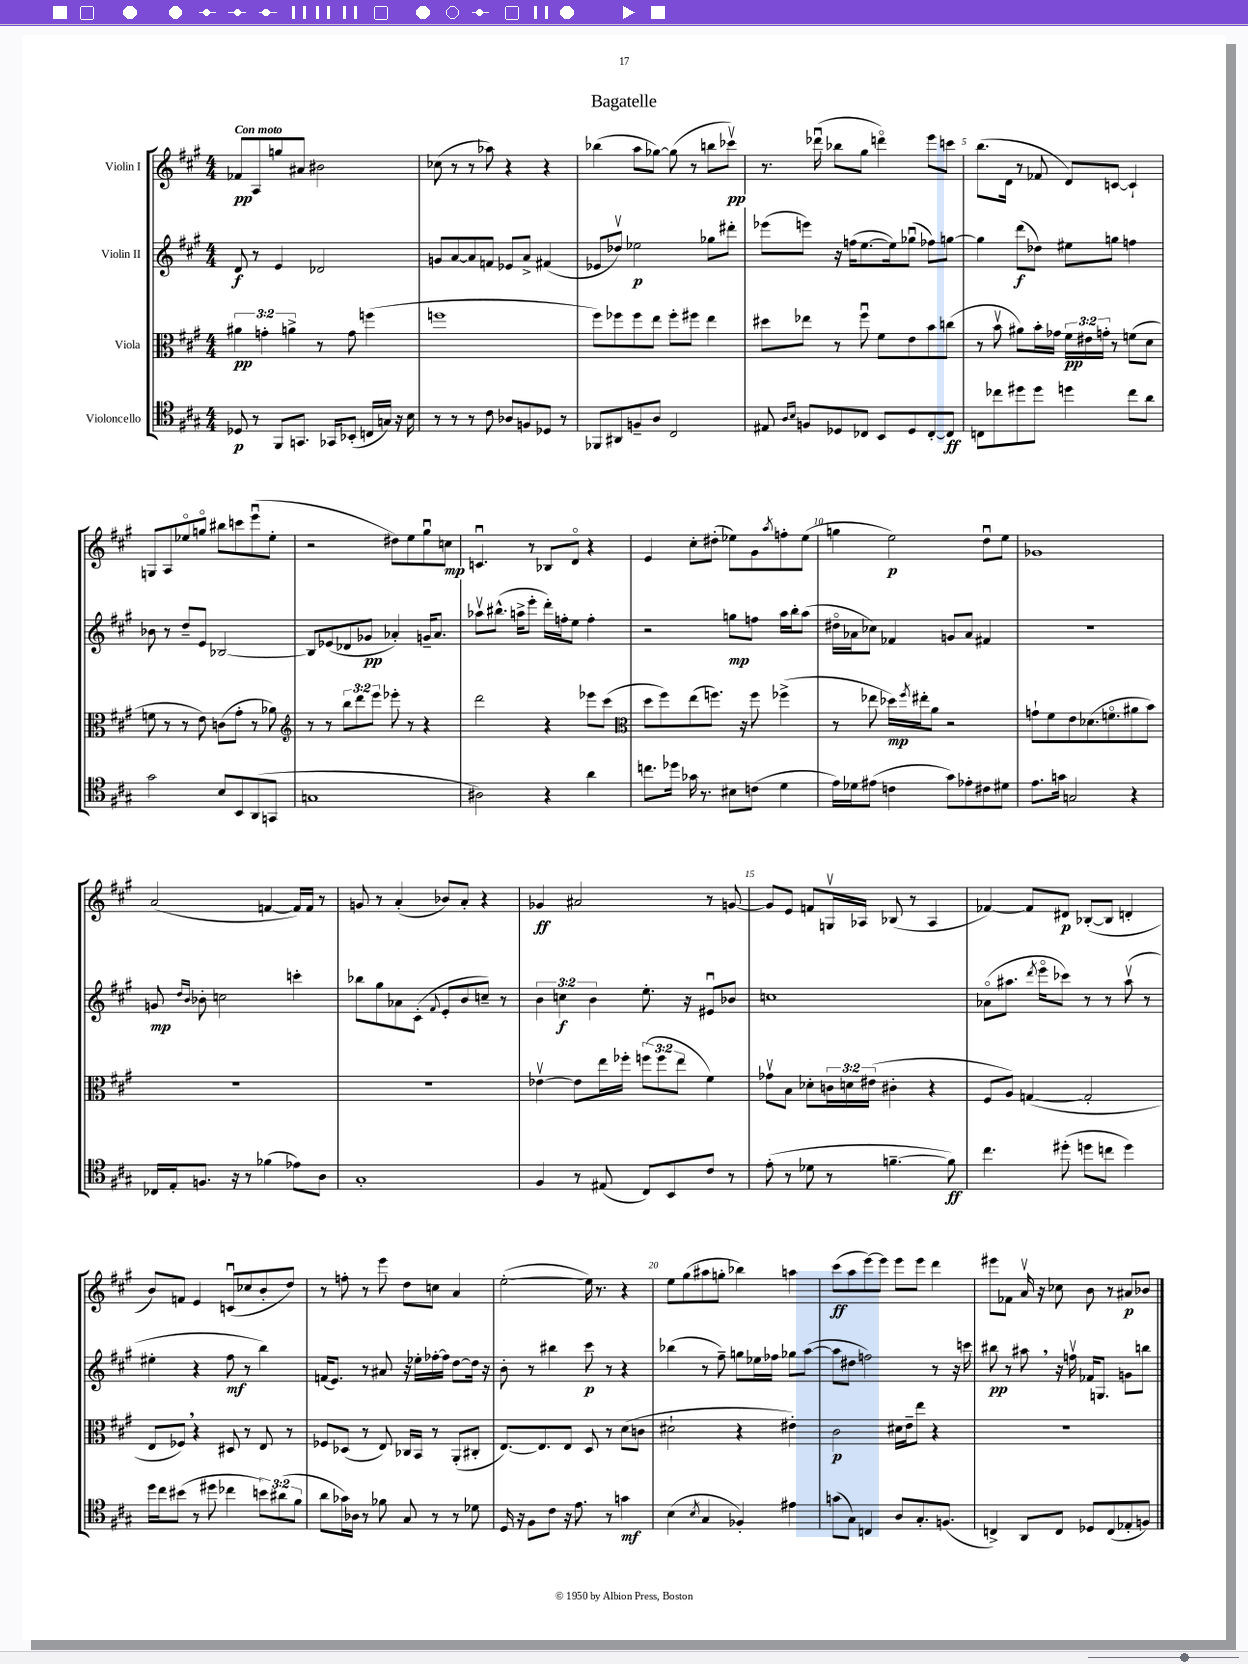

**kern	**kern	**kern	**kern
*staff4	*staff3	*staff2	*staff1
*clefC4	*clefC3	*clefG2	*clefG2
*k[f#c#g#]	*k[f#c#g#]	*k[f#c#g#]	*k[f#c#g#]
*M4/4	*M4/4	*M4/4	*M4/4
8D-	6a#	8d	8f-
8r	.	8r	8A
.	6g'	.	.
8FF#	.	4e	8gg
.	6a^	.	.
8.GG	.	.	8a#
.	8r	2d-	2b#
16GG-	.	.	.
(8BB-'	8g	.	.
16C	(4ff	.	.
16G)	.	.	.
16r	.	.	.
16B	.	.	.
=	=	=	=
8r	1ff	8g	(8cc-
8r	.	[8a	8r
8r	.	8a]	8r
8c#	.	8f	8aa-)
8A-	.	8e-	4r
8F	.	8a^	.
8D-	.	(4f#	4r
8r	.	.	.
=	=	=	=
8FF-	8ff#)	8e-	(4bb-
8AA#	8ff-	8dd-v)	.
8F~	8ff-	2ee-	8aa
8A	8ee	.	[8gg-)
2C#	8ff-'	.	(8gg-]
.	8ff#	.	8r
.	4ee	8gg-	8bb
.	.	8ddd#'	8ccc-v)
=	=	=	=
8E#	8dd#	(8eee-	8.r
16qqA	.	.	.
16qqB	.	.	.
8F	8ee-	8eee)	.
.	.	.	(16ddd-u
8D-	8r	16r	8bb-
.	.	(16ff	.
8C-	8ff#u	[8.ee	8gg#
8BB	8f#	.	4dddo)
.	.	16ee])	.
8D-	8e	(8gg-u	.
[8C-'	8b	8ff-)	8eee
8C-]	(8cc	[8gg	8ccc
=	=	=	=
8C	8r	4gg]	(8.bb
8cc-	8bv	.	.
.	.	.	16d
8dd#	8a#)	(8ddd	8r
8dd#	16b'	8dd-)	8f-
.	16g-	.	.
4dd	24f#	8ee#	8d)
.	24e#	.	.
.	24g'	.	.
.	8r	8gg	[8c
8cc-	(8f	4ff	4c`]
8a	8d	.	.
=	=	=	=
2g#	8f	8b-	8G
.	8r	8r	8A
.	8r	8dd~	8ee-o
.	8e)	8e	8ggo
8B	(8c	[2B-	8bb#
8BB	8g#'	.	8ccc
(8AA	8r	.	(8eeeu
8GG	8a-)	.	8ee-'
=	=	=	=
*	*clefG2	*	*
1G	8r	8B-]	2r
.	8r	(8e-	.
.	12bb	8d-	.
.	12ddd	.	.
.	.	8g-	.
.	12eee	.	.
.	8eee-'	4a-')	8dd#)
.	8r	.	8ee
.	4r	16g~	8gg#u
.	.	8.a-	.
.	.	.	8cc
=	=	=	=
2A#)	2ddd	8aa-v	4.cu
.	.	(8.bb#^^	.
.	.	16aa^	.
.	.	8eee'	8r
4r	4r	16ddd')	8B-
.	.	16ff'	.
.	.	8ee	8do
4a	8eee-	4ff'	4r
.	(8ccc#	.	.
=	=	=	=
*	*clefC3	*	*
8.cc	8dd	2r	4e
.	8ff#)	.	.
16dd-	.	.	.
16g-	(8ee	.	8cc#'
8.r	.	.	.
.	8.ff)	.	(8dd#'
8B#	.	8gg	8ee-)
.	16r	.	.
(8c	8ff	8ff	8g#
.	.	.	8qaa
4d	(4ff-^	16aa	8ff'
.	.	16bb'	.
.	.	(8aa	(8ee-
=	=	=	=
16e)	8r	16dd#o	4gg
16d-	.	16a-	.
(8e#	8ee-	8cc-)	.
4c	16dd-)	4f-	2ee)
.	8qff#	.	.
.	16ee#'	.	.
.	8a	.	.
8g#)	2r	8g	.
8e-'	.	8a-	.
8c#	.	4f#	8ddu
8d#	.	.	8ee
=	=	=	=
8.e	8g`	1r	1g-
.	8f#	.	.
16g	.	.	.
2G	8e	.	.
.	(8.d-	.	.
.	8.fo	.	.
4r	8a#	.	.
.	8b)	.	.
=	=	=	=
16C-	1r	8g	(2a
16E'	.	.	.
.	.	16qqdd	.
.	.	16qqb	.
8.F	.	8b-'	.
.	.	2cc	.
16r	.	.	.
8r	.	.	.
(4f-	.	.	[4f
8e-)	.	4ccc'	16f])
.	.	.	16f
8A	.	.	8r
=	=	=	=
1G#'	1r	8bb-	8g
.	.	8gg#	8r
.	.	8a-	(4a'
.	.	(8c#'	.
.	.	8qqf#	.
.	.	8e'	8b-)
.	.	8b	8a'
.	.	8cc~)	4r
.	.	8r	.
=	=	=	=
4F#	[4e-v	6b	4g-
.	.	6cc	.
8r	8e-]	.	2a#
.	.	6b	.
(8E#	16ee	.	.
.	16ff-'	.	.
8C#)	(12ff	8.ee'	.
.	12ff	.	.
8BB	.	.	.
.	12ee	.	.
.	.	16r	.
8c#	4f#)	8e#u	8r
8r	.	8b-	[8g
=	=	=	=
(8e'	8g-v	1cc	8g]
8r	8B	.	8e
8d-	8d-'	.	8f
8r	24c	.	16Gv
.	24d	.	.
.	.	.	16A-
.	(24e#	.	.
[4.f~	4c#'	.	(8B-
.	.	.	8r
.	4r	.	4A-
8f])	.	.	.
=	=	=	=
4.cc#	8F#	(8a-o	[4f-)
.	8A)	8.aa#	.
.	([4G	.	8f-]
.	.	8qddd	.
.	.	16eeeo	.
(8dd#'	.	8ccc-)	8d#
8dd	2G']	8r	([8B-'
8cc	.	8r	8B-]
4dd)	.	(8aa#v	4d'
.	.	8r	.
=	=	=	=
16dd	8E	4ee#'	8b)
16cc#	.	.	.
(8b#	8F-)	.	8f
8r	4r	4r	4e
8dd#	.	.	.
4cc-	8D#	8ff#	(8cu
.	8r	8r	8cc-
12b)	8E	4bb)	8b'
(12a#	.	.	.
.	8r	.	8dd)
12f#	.	.	.
=	=	=	=
8a	8F-	(16f	8r
.	.	8.e)	.
16g-)	(8D-	.	8ff'
16A-	.	.	.
8r	8r	8r	8r
8f-	8E)	8a#	8eee
8G#	16C-	16r	8dd
.	16BB	16ee-'	.
8r	8r	[16ff-'	8cc
.	.	16ff-]	.
8r	(8AA'	[8dd	4a
8d-	8C#'	16dd]	.
.	.	16r	.
=	=	=	=
16D	[8.E)	8b'	([2ee'
16r	.	.	.
8F#	.	8r	.
.	8.E]	.	.
8c#	.	4bb#	.
16r	8E	.	.
8.e	.	.	.
.	8D	8ccc#	16ee])
.	.	.	8.r
8r	8r	8r	.
4g	(8d	4r	4r
.	8c	.	.
=	=	=	=
(4B	2d#`	(4bb-	8ee
.	.	.	(8gg#
8qB	.	.	.
4G#	.	8r	8aa#
.	.	8ff#~)	8gg'
4F-')	4r	8gg	4bb-)
.	.	16ee-	.
.	.	16ff-	.
4e#	4e#')	8gg-	4aa
.	.	([8aa	.
=	=	=	=
(8g	2c#	8aa]	(8ccc#
8G#)	.	8dd#	8aa
4C	.	2ff)	[8eee)
.	.	.	8eee]
8A	16d#	.	8eee
.	16e~	.	.
8.G#'	8ee	.	8eee
.	4r	8r	4ddd
(8.F	.	.	.
.	.	16r	.
.	.	16ccc	.
=	=	=	=
4C^)	1r	8bb#	8eee#
.	.	8r	8f-
8AA	.	8aa#	16av
.	.	.	16r
8C	.	16r	8cc-
.	.	16ffv	.
8D-	.	16f-	8b
.	.	8.G	.
(8C	.	.	8r
8E-'	.	8g	8a#
8F)	.	8bb	8b-
==	==	==	==
*-	*-	*-	*-
